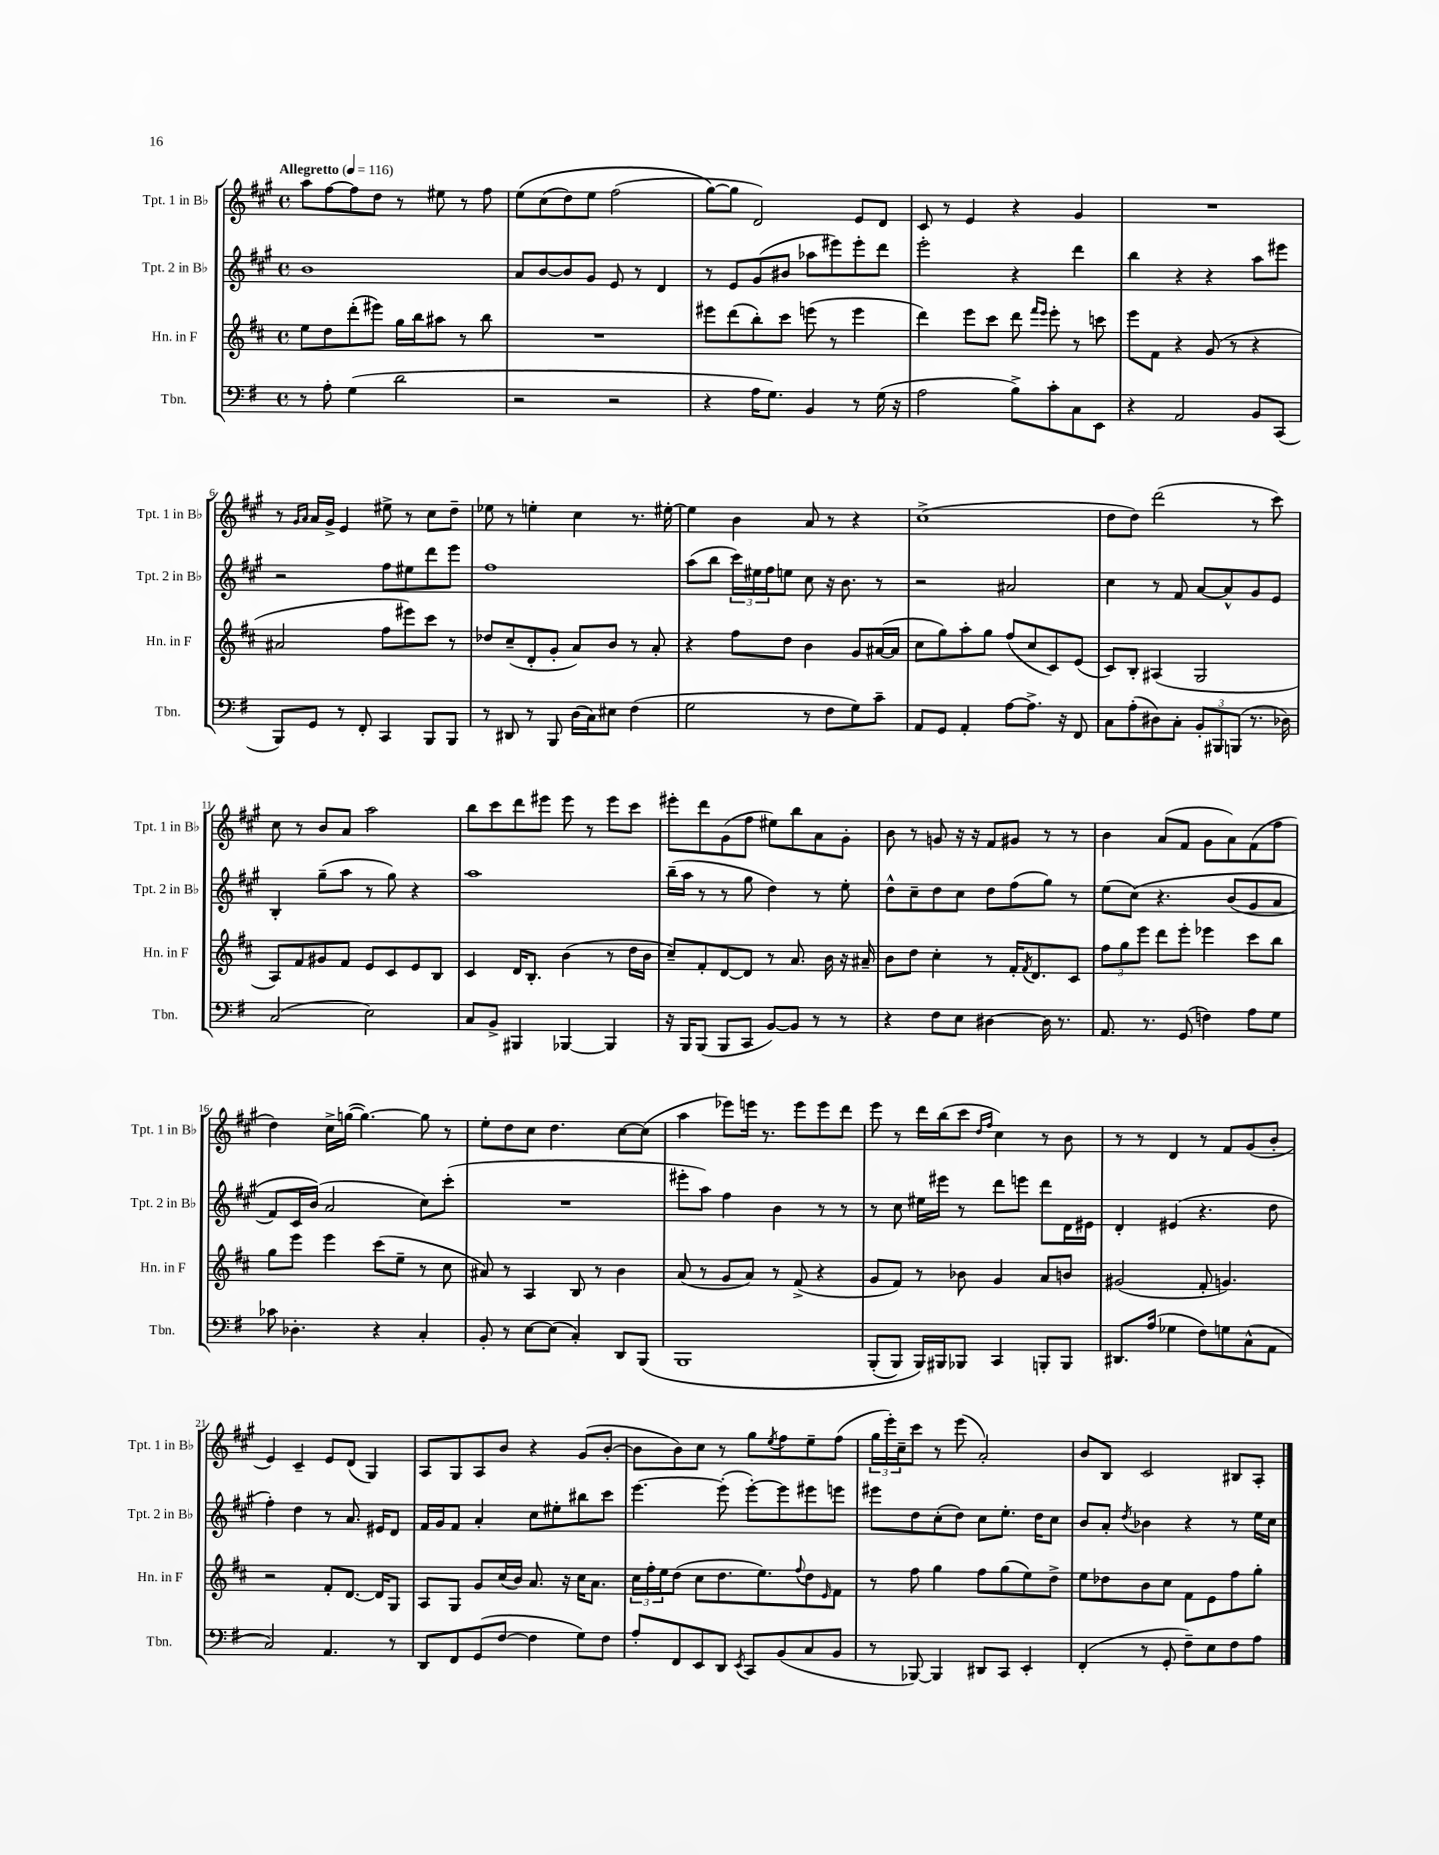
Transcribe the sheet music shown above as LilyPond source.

<<
\new StaffGroup <<
\new Staff = "s0" \with { instrumentName = "Tpt. 1 in Bb" shortInstrumentName = "Tpt. 1 in Bb" } {
    \clef treble \key a \major \defaultTimeSignature \time 4/4 \tempo "Allegretto" 4 = 116
    a''8 fis''8~ fis''8 d''8 r8 eis''8 r8 fis''8 |
    e''8\( cis''8( d''8) e''8 fis''2( |
    gis''8~\) gis''8 d'2) e'8 d'8 |
    cis'8 r8 e'4 r4 gis'4 |
    R1 |
    r8 \grace { gis'16 a'16 } a'16 gis'16-> e'4 eis''8-> r8 cis''8 d''8-- |
    ees''8 r8 e''4-. cis''4 r8. eis''16~-. |
    eis''4 b'4 a'8 r8 r4 |
    cis''1->( |
    d''8 d''8) d'''2( r8 cis'''8) |
    cis''8 r8 b'8 a'8 a''2 |
    b''8 cis'''8 d'''8 eis'''8 eis'''8 r8 eis'''8 cis'''8 |
    eis'''8-. d'''8 gis'8( fis''8 eis''8) b''8 a'8 gis'8-. |
    b'8 r8 g'8 r16 r16 fis'8 gis'8 r8 r8 |
    b'4 a'8( fis'8 gis'8 a'8) fis'8( fis''8 |
    d''4) cis''16-> g''16~( g''4.~) g''8 r8 |
    e''8-. d''8 cis''8 d''4. cis''8~ cis''8( |
    a''4 ees'''8) e'''16 r8. e'''8 e'''8 d'''8 |
    e'''8 r8 d'''16 b''16( cis'''8 \grace { d''16 fis''16 } cis''4) r8 b'8 |
    r8 r8 d'4 r8 fis'8 gis'8( b'8-. |
    e'4) cis'4-- e'8 d'8( gis4) |
    a8 gis8 a8 b'8 r4 gis'8( b'8~-. |
    b'8 b'8) cis''8 r8 gis''8 \acciaccatura { e''8 } fis''8 e''8-- fis''8( |
    \tuplet 3/2 { gis''16 e'''16-.) cis''16-- } cis'''8 r8 e'''8( a'2-.) |
    b'8 b8 cis'2 bis8 a8-. \bar "|." |
}
\new Staff = "s1" \with { instrumentName = "Tpt. 2 in Bb" shortInstrumentName = "Tpt. 2 in Bb" } {
    \clef treble \key a \major \defaultTimeSignature \time 4/4
    b'1 |
    a'8 b'8~ b'8 gis'8 e'8 r8 d'4 |
    r8 e'8 gis'8( bis'8 aes''8 eis'''8) eis'''8-. d'''8 |
    e'''2-. r4 d'''4 |
    b''4 r4 r4 a''8 eis'''8 |
    r2 fis''8 eis''8 d'''8 e'''8 |
    fis''1 |
    a''8( b''8 \tuplet 3/2 { cis'''16) eis''16 fis''16 } e''8 cis''8 r16 b'8. r8 |
    r2 ais'2 |
    cis''4 r8 fis'8 a'8~ a'8-^ gis'8 e'8 |
    b4-. gis''8--( a''8 r8 gis''8) r4 |
    a''1 |
    b''16--( a''16 r8 r8 gis''8 d''4) r8 e''8-. |
    d''8-^ cis''8-- d''8 cis''8 d''8 fis''8( gis''8) r8 |
    e''8( cis''8)\( r4. b'8( gis'8 a'8 |
    fis'8) cis'16 b'16(\) a'2 cis''8) cis'''8-.( |
    R1 |
    eis'''8-. a''8) fis''4 b'4 r8 r8 |
    r8 cis''8 eis''16 eis'''16 r8 d'''8 e'''8 d'''8 d'16 eis'16 |
    d'4-. eis'4( r4. d''8 |
    fis''4-.) d''4 r8 a'8. eis'16 d'8 |
    fis'16 gis'16 fis'8 a'4-. cis''8 eis''8-. bis''8 cis'''8 |
    e'''4.~ e'''8-.( e'''8~-.) e'''8 eis'''8 e'''8 |
    eis'''8 d''8 cis''8-.( d''8) cis''8 e''8.-. d''16 cis''8 |
    b'8 a'8-. \acciaccatura { d''8 } bes'4 r4 r8 e''16 cis''16 \bar "|." |
}
\new Staff = "s2" \with { instrumentName = "Hn. in F" shortInstrumentName = "Hn. in F" } {
    \clef treble \key d \major \defaultTimeSignature \time 4/4
    e''8 d''8 d'''8-.( eis'''8) g''16 b''16 ais''8 r8 b''8 |
    R1 |
    eis'''8 d'''8( b''8-.) cis'''8 e'''8( r8 e'''4 |
    d'''4) e'''8 cis'''8 d'''8 \grace { fis'''16 e'''16 } e'''8-. r8 c'''8 |
    e'''8 fis'8 r4 g'8( r8 r4 |
    ais'2 fis''8 eis'''8) cis'''8 r8 |
    des''8 cis''8--( d'8-. g'8-. a'8) b'8 r8 a'8-. |
    r4 fis''8 d''8 b'4 g'8 ais'16~( ais'16 |
    cis''8 g''8) a''8-. g''8 fis''8( cis''8 cis'8) e'8( |
    cis'8) b8-. ais4( g2 |
    a8) fis'8 gis'8 fis'8 e'8 cis'8 e'8 b8 |
    cis'4 d'16 b8.-. b'4( r8 d''16 b'16 |
    cis''8--) fis'8-. d'8~ d'8 r8 a'8. b'16 r16 ais'16-- |
    b'8 d''8 cis''4-. r8 fis'16-. \acciaccatura { fis'8 } d'8. cis'8 |
    \tuplet 3/2 { fis''8 g''8 e'''8 } d'''8 e'''8-. ees'''4 cis'''8 b''8 |
    g''8 e'''8 e'''4 cis'''8( e''8-- r8 cis''8 |
    ais'8) r8 a4 b8 r8 b'4 |
    a'8( r8 g'8 a'8) r8 fis'8->( r4 |
    g'8 fis'8) r8 bes'8 g'4 a'8 b'8 |
    gis'2( fis'8-. g'4.) |
    r2 fis'8-. d'8.~ d'16 g8 |
    a8 g8 g'8 cis''16( b'16) a'8. r16 cis''16 a'8. |
    \tuplet 3/2 { cis''16 fis''16-. e''16 } d''8( cis''8 d''8. e''8.) \appoggiatura { fis''8 } d''8 \grace { e'16 } fis'8 |
    r8 fis''8 g''4 fis''8 g''8( e''8) d''8-> |
    e''8 des''8 b'8 cis''8 fis'8 e'8 fis''8 g''8-. \bar "|." |
}
\new Staff = "s3" \with { instrumentName = "Tbn." shortInstrumentName = "Tbn." } {
    \clef bass \key g \major \defaultTimeSignature \time 4/4
    r8 a8-. g4( d'2 |
    r2 r2 |
    r4 a16 g8.) b,4 r8 g16( r16 |
    a2 b8->) c'8-. c8 e,8 |
    r4 a,2 b,8 c,8( |
    b,,8) g,8 r8 fis,8-. c,4 b,,8 b,,8 |
    r8 dis,8 r8 b,,8 d16( c16) eis8 fis4( |
    g2 r8 fis8 g8) c'8-- |
    a,8 g,8 a,4-. a8~ a8.-> r16 fis,8 |
    c8 a8-.( dis8) c8-. \tuplet 3/2 { b,8-. bis,,8 b,,8( } r8. des16) |
    c2( e2) |
    c8 b,8-> bis,,4 bes,,4~ bes,,4 |
    r16 b,,16 b,,8( b,,8 c,8 b,8~) b,8 r8 r8 |
    r4 fis8 e8 dis4~ dis16 r8. |
    a,8. r8. g,8( f4) a8 g8 |
    ces'8 des4.-. r4 c4-. |
    b,8-. r8 e8~ e8( c4-.) d,8 b,,8\( |
    b,,1 |
    b,,8-.( b,,8) b,,16\) bis,,16 bes,,8 c,4 b,,8-. b,,8 |
    dis,8. a16( ges4 fis8) g8 c8-^( a,8 |
    c2) a,4. r8 |
    d,8 fis,8 g,8( fis8~ fis4 g8) fis8 |
    a8-. fis,8 e,8 d,8 \acciaccatura { e,8 } c,8 b,8( c8 b,8 |
    r8 bes,,8~) bes,,4 dis,8 c,8 e,4-. |
    fis,4-.( r8 g,8-. fis8--) e8 fis8 a8 \bar "|." |
}
>>
>>
